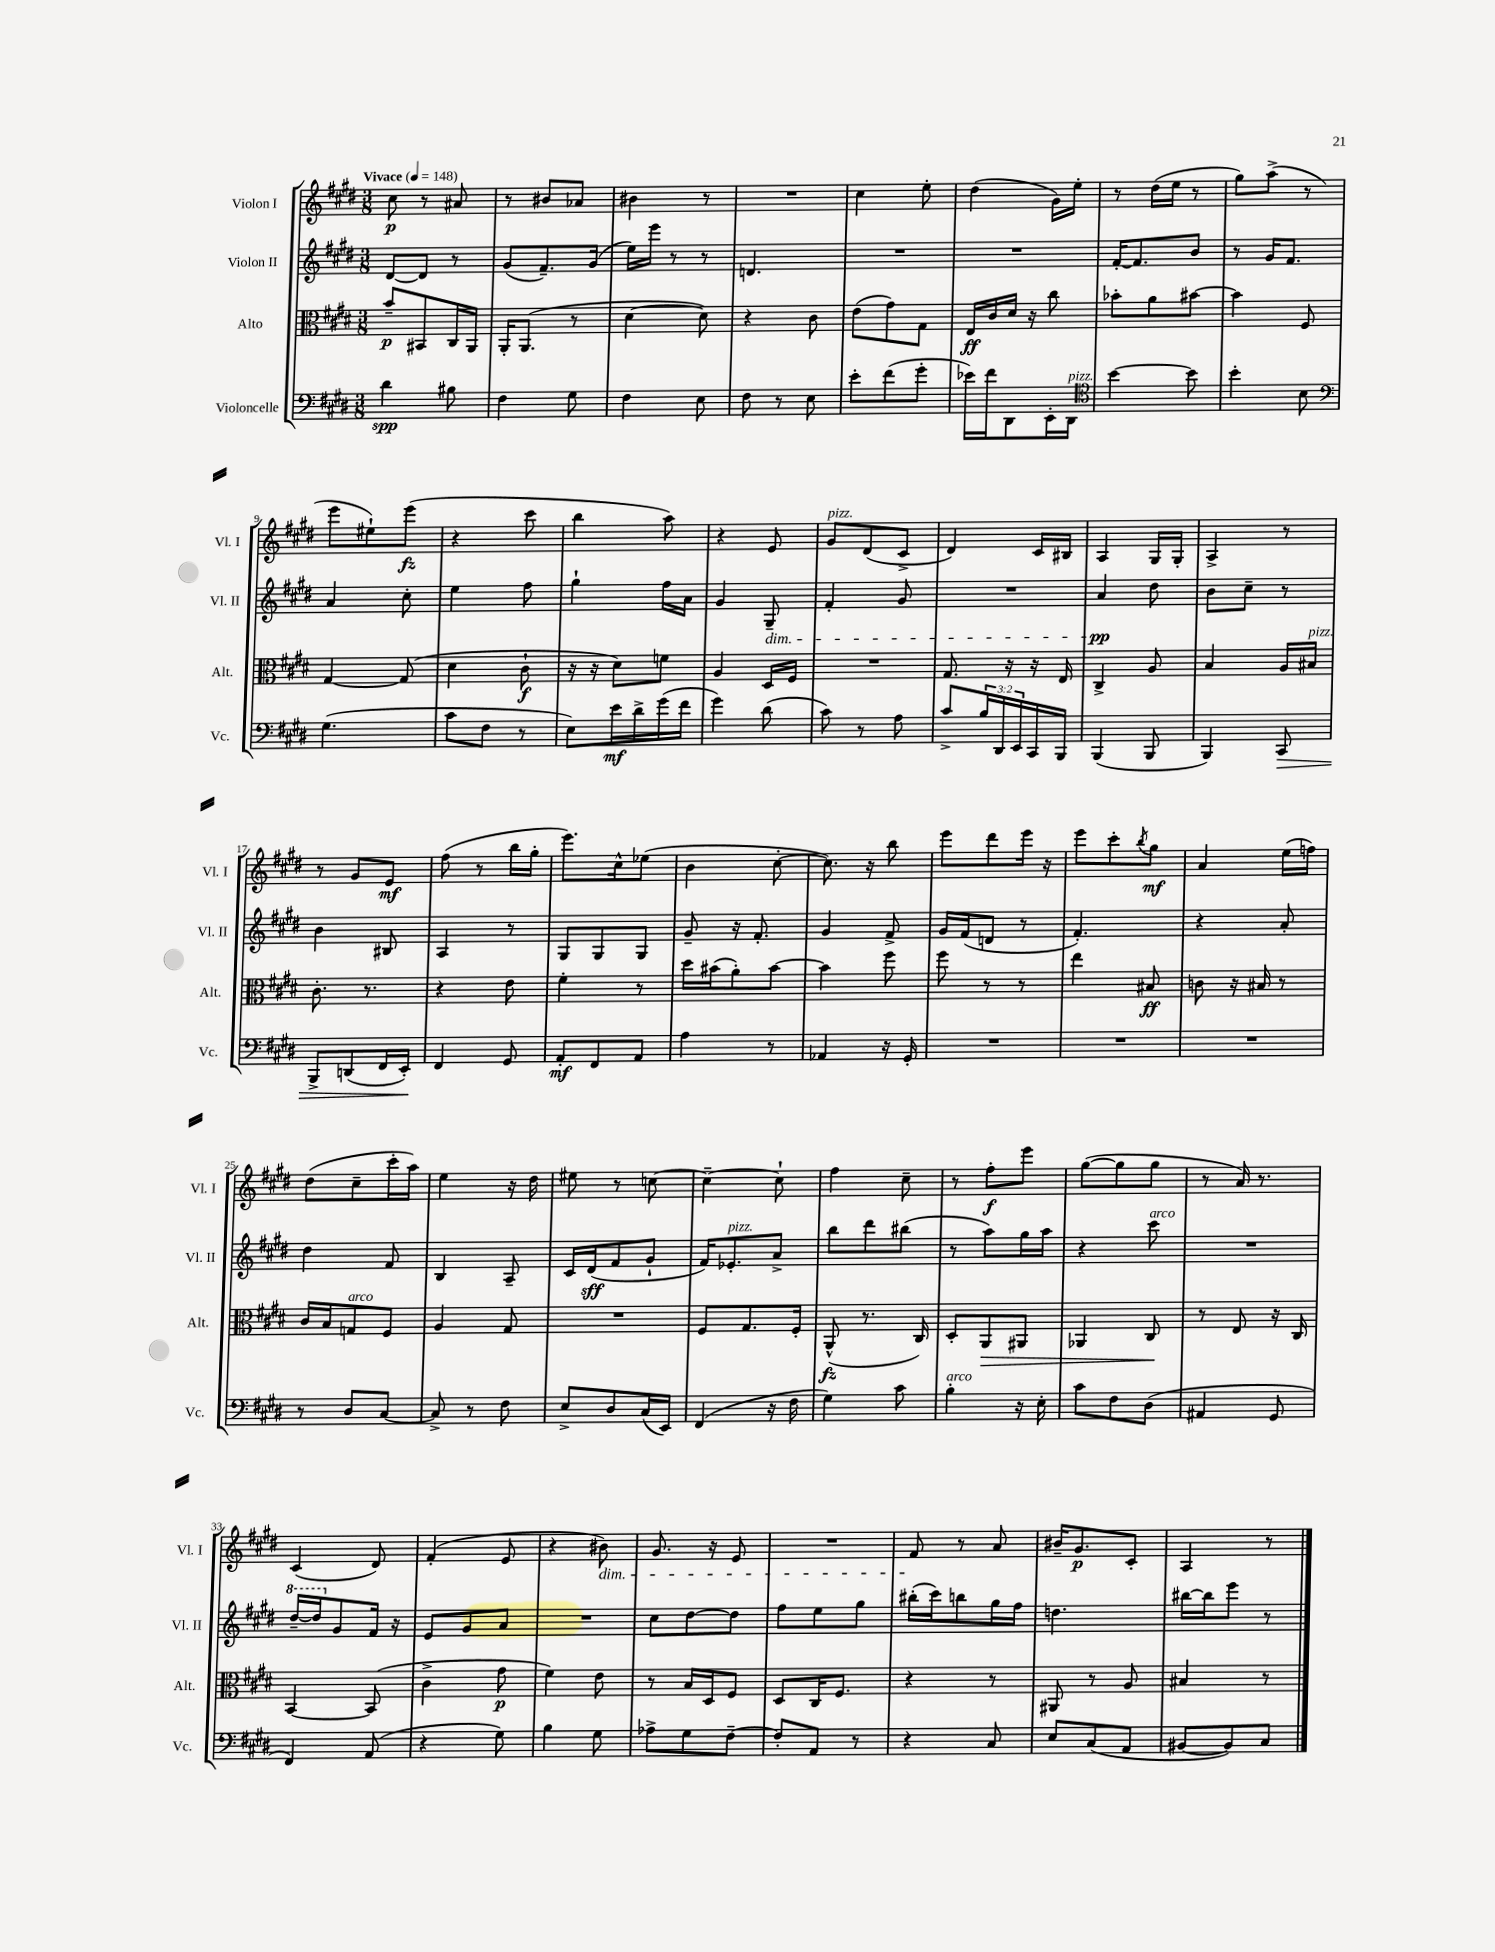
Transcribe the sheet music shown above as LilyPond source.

<<
\new StaffGroup <<
\new Staff = "s0" \with { instrumentName = "Violon I" shortInstrumentName = "Vl. I" } {
    \clef treble \key e \major \numericTimeSignature \time 3/8 \tempo "Vivace" 4 = 148
    cis''8\p r8 ais'8 |
    r8 bis'8 aes'8 |
    bis'4 r8 |
    R4. |
    cis''4 e''8-. |
    dis''4( gis'16) e''16-. |
    r8 dis''16( e''16 r8 |
    gis''8) a''8->( r8 |
    e'''8 eis''8-!) e'''8\fz( |
    r4 cis'''8 |
    b''4 a''8) |
    r4 e'8 |
    gis'8^\markup { \italic "pizz." } dis'8( cis'8-> |
    dis'4) cis'16 bis16 |
    a4 gis16 gis16-. |
    a4-> r8 |
    r8 gis'8 e'8\mf |
    fis''8( r8 b''16 gis''16-. |
    e'''8.) cis''16-^ ees''8( |
    b'4 cis''8~-. |
    cis''8.) r16 b''8 |
    e'''8 dis'''8 e'''16 r16 |
    e'''8 cis'''8-. \acciaccatura { b''8 } gis''8\mf |
    a'4 e''16( f''16) |
    dis''8( cis''8-- cis'''16-. a''16) |
    e''4 r16 dis''16 |
    eis''8 r8 c''8~ |
    c''4~-- c''8-! |
    fis''4 cis''8-- |
    r8 fis''8-.\f e'''8 |
    gis''8~( gis''8 gis''8 |
    r8 a'16) r8. |
    cis'4( dis'8) |
    fis'4-.( e'8 |
    r4 bis'8\dim) |
    gis'8. r16 e'8 |
    R4. |
    fis'8\! r8 a'8 |
    bis'16-- gis'8.\p cis'8-. |
    a4 r8 \bar "|." |
}
\new Staff = "s1" \with { instrumentName = "Violon II" shortInstrumentName = "Vl. II" } {
    \clef treble \key e \major \numericTimeSignature \time 3/8
    dis'8~ dis'8 r8 |
    gis'8( fis'8.--) gis'16( |
    e''16) e'''16 r8 r8 |
    d'4. |
    R4. |
    R4. |
    fis'16~-. fis'8. b'8 |
    r8 gis'16 fis'8. |
    a'4 cis''8-. |
    e''4 fis''8 |
    gis''4-! fis''16 a'16 |
    gis'4 gis8--\dim |
    fis'4-. gis'8 |
    R4. |
    a'4\pp\! dis''8 |
    b'8 cis''8-- r8 |
    b'4 bis8 |
    a4 r8 |
    gis8 gis8 gis8 |
    gis'8-- r16 fis'8.-. |
    gis'4 fis'8-> |
    gis'16 fis'16( d'8 r8 |
    fis'4.-.) |
    r4 a'8-. |
    dis''4 fis'8 |
    b4 a8-- |
    cis'16 dis'16\sff( fis'8 gis'8-! |
    fis'16) ees'8.-.^\markup { \italic "pizz." } a'8-> |
    b''8 dis'''8 bis''8( |
    r8 a''8) gis''16 a''16 |
    r4 cis'''8^\markup { \italic "arco" } |
    R4. |
    \ottava #1 dis'''16~-- dis'''16 \ottava #0 gis'8 fis'16 r16 |
    e'8 gis'8 a'8 |
    R4. |
    cis''8 dis''8~ dis''8 |
    fis''8 e''8 gis''8 |
    bis''16-.( cis'''16) b''8 gis''16 fis''16 |
    d''4. |
    bis''16~ bis''16 e'''8 r8 \bar "|." |
}
\new Staff = "s2" \with { instrumentName = "Alto" shortInstrumentName = "Alt." } {
    \clef alto \key e \major \numericTimeSignature \time 3/8
    b'8--\p bis,8 cis16 a,16 |
    a,16-. a,8.( r8 |
    dis'4~ dis'8) |
    r4 cis'8 |
    e'8( gis'8) gis8 |
    e16\ff cis'16 dis'16 r16 cis''8 |
    bes'8-. a'8 bis'8~ |
    bis'4 fis8 |
    gis4~ gis8( |
    dis'4 cis'8-!\f |
    r16 r16 dis'8) f'8 |
    a4 dis16 fis16 |
    R4. |
    gis8. r16 r16 e16 |
    cis4-> a8 |
    b4 a16 bis16^\markup { \italic "pizz." } |
    cis'8.-. r8. |
    r4 e'8 |
    fis'4-. r8 |
    dis''16 bis'16( a'8-.) bis'8~ |
    bis'4 fis''8 |
    fis''8 r8 r8 |
    e''4 bis8\ff |
    c'8 r16 bis16 r8 |
    cis'16 b16 g8^\markup { \italic "arco" } fis8 |
    a4 gis8 |
    R4. |
    fis8 gis8. fis16-. |
    a,8-^\fz( r8. cis16) |
    dis8-. a,8\> ais,8 |
    aes,4 cis8\! |
    r8 e8 r16 cis16 |
    b,4~ b,8( |
    cis'4-> gis'8\p |
    fis'4) e'8 |
    r8 b16 dis16 fis8 |
    dis8 cis16 fis8. |
    r4 r8 |
    ais,8 r8 a8 |
    bis4 r8 \bar "|." |
}
\new Staff = "s3" \with { instrumentName = "Violoncelle" shortInstrumentName = "Vc." } {
    \clef bass \key e \major \numericTimeSignature \time 3/8 \override Staff.TupletNumber.text = #tuplet-number::calc-fraction-text
    dis'4\spp bis8 |
    fis4 gis8 |
    fis4 e8 |
    fis8 r8 e8 |
    e'8-. fis'8( gis'8-. |
    ees'16) fis'16 dis,8 e,16-. dis,16^\markup { \italic "pizz." } |
    \clef tenor b'4~ b'8 |
    b'4-. b8 |
    \clef bass gis4.( |
    cis'8 fis8 r8 |
    e8) e'16\mf dis'16-> gis'16( fis'16 |
    gis'4) dis'8( |
    cis'8) r8 a8 |
    cis'8-> \tuplet 3/2 { b16 dis,16 e,16 } cis,16 b,,16 |
    b,,4( b,,8 |
    b,,4) cis,8\> |
    b,,8-> d,8( fis,16 e,16-.\!) |
    fis,4 gis,8 |
    a,8-.\mf fis,8 a,8 |
    a4 r8 |
    aes,4 r16 gis,16-. |
    R4. |
    R4. |
    R4. |
    r8 dis8 cis8~ |
    cis8-> r8 fis8 |
    e8-> dis8 cis16( e,16) |
    fis,4( r16 fis16 |
    gis4) cis'8 |
    b4-.^\markup { \italic "arco" } r16 e16-. |
    cis'8 fis8 dis8( |
    ais,4 gis,8 |
    fis,4) a,8( |
    r4 gis8) |
    b4 gis8 |
    aes8-> gis8 fis8~-- |
    fis8-. a,8 r8 |
    r4 cis8 |
    e8 cis8( a,8 |
    bis,8~ bis,8) cis8 \bar "|." |
}
>>
>>
